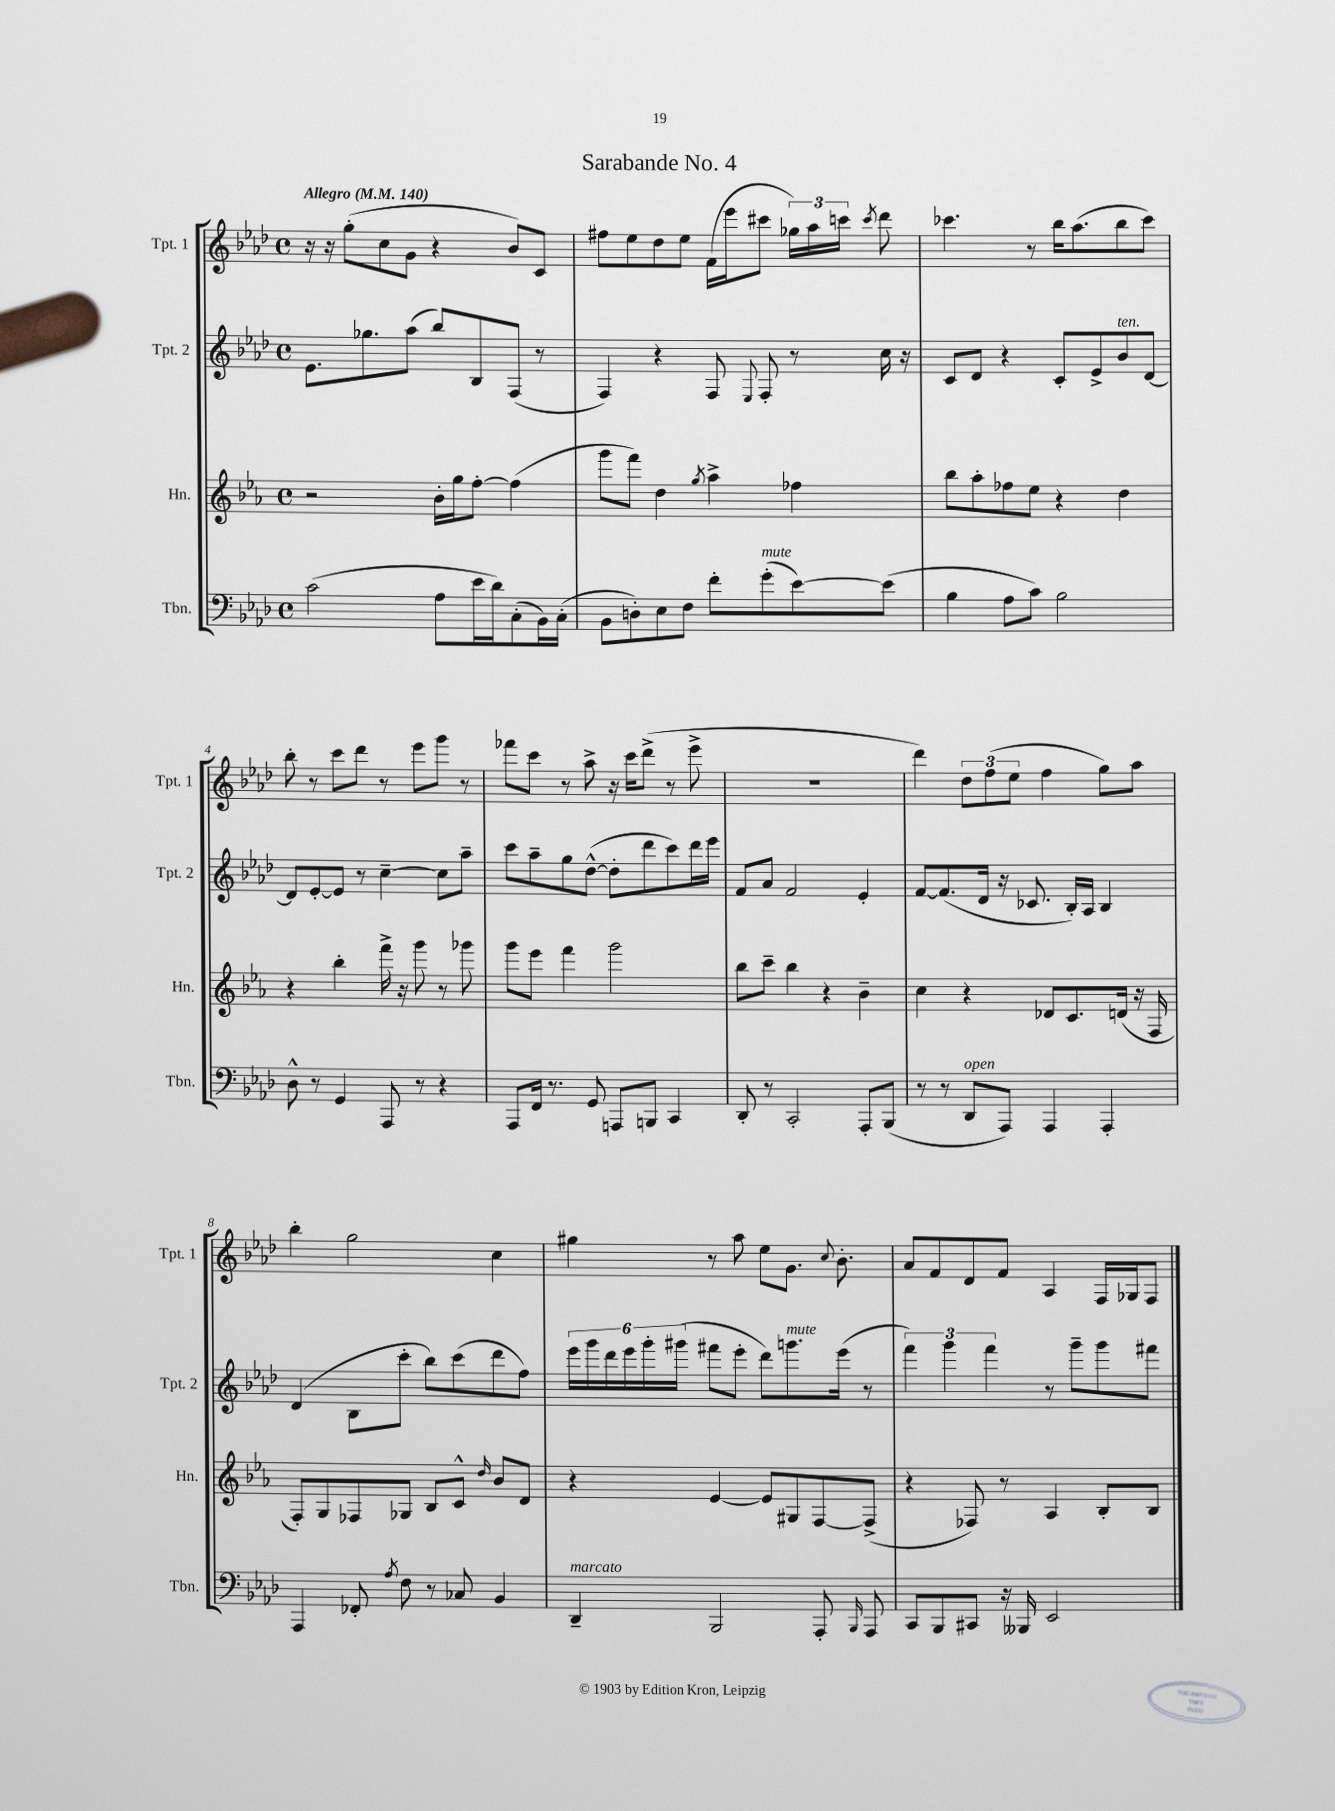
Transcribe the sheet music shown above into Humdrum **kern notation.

**kern	**kern	**kern	**kern
*staff4	*staff3	*staff2	*staff1
*clefF4	*clefG2	*clefG2	*clefG2
*k[b-e-a-d-]	*k[b-e-a-]	*k[b-e-a-d-]	*k[b-e-a-d-]
*M4/4	*M4/4	*M4/4	*M4/4
*met(c)	*met(c)	*met(c)	*met(c)
*MM140	*MM140	*MM140	*MM140
(2c\	2r	8.e-\L	16r
.	.	.	16r
.	.	.	(8gg'\L
.	.	8.gg-\	.
.	.	.	8cc\
.	.	(8aa-\J	8g\J
8A-\L	16b-'\LL	8bb-/L)	4r
.	16gg\J	.	.
16e-\L	[8ff'\J	8B-/	.
16d-\J)	.	.	.
(8C'\	(4ff\]	(8F/J	8b-/L)
16BB-\L)	.	8r	8c/J
(16C'\JJ	.	.	.
=	=	=	=
8BB-\L	8ggg\L	4F/)	8ff#\L
8D'\)	8fff\J)	.	8ee-\
8E-\	4dd\	4r	8dd-\
8F\J	.	.	8ee-\J
.	8qgg/	.	.
8f'\L	4aa-^\	8F/	(16f\LL
.	.	.	16eee-\J
.	.	8qqE-/	.
(8g'\	.	8F'/	8ccc#\J
[8e-\)	4ff-\	8r	24gg-\LL)
.	.	.	24aa-\
.	.	.	24ccc\JJ
.	.	.	8qccc/
(8e-\]J	.	16cc\	8ddd-\
.	.	16r	.
=	=	=	=
4B-\	8bb-\L	8c/L	4.ccc-\
.	8aa-'\	8d-/J	.
8A-\L	8ff-\	4r	.
8c\J)	8ee-\J	.	8r
2B-\	4r	8c'/L	16bb-\LK
.	.	.	(8.aa-\
.	.	8e-^/	.
.	4dd\	8b-/	8bb-\
.	.	[8d-/J	8ccc-\J)
=	=	=	=
8D-^^\	4r	8d-/]L	8bb-'\
8r	.	[8e-'/	8r
4GG/	4bb-'\	8e-/]J	8ccc\L
.	.	8r	8ddd-\J
8AAA-/	16fff^\	[4cc~\	8r
.	16r	.	.
8r	8ggg\	.	8eee-\L
4r	8r	8cc\]L	8ggg\J
.	8ggg-\	8aa-~\J	8r
=	=	=	=
8AAA-/L	8ggg\L	8ccc\L	8fff-\L
16FF/Jk	8eee-\J	8aa-~\	8ccc\J
8.r	.	.	.
.	4fff\	8gg\	8r
8GG/	.	([8dd-^^\J	8aa-^\
8AAA/L	2ggg\	8dd-'\]L	16r
.	.	.	16ccc\LK
8BBB/J	.	8ddd-\	(8ddd-^\J
4CC/	.	8ccc\)	8r
.	.	16ddd-\L	8eee-^\
.	.	16eee-\JJ	.
=	=	=	=
8DD-'/	8bb-\L	8f/L	1r
8r	8ccc~\J	8a-/J	.
2CC'/	4bb-\	2f/	.
.	4r	.	.
8AAA-'/L	4b-~\	4e-'/	.
(8BBB-/J	.	.	.
=	=	=	=
8r	4cc\	[8f/L	4ddd-\)
8r	.	(8.f/]	.
8DD-/L	4r	.	12dd-\L
.	.	16d-/Jk	.
.	.	.	(12ff\
8AAA-/J)	.	16r	.
.	.	.	12ee-\J
.	.	8.c-/	.
4AAA-/	8d-/L	.	4ff\
.	8.c/	16B-'/LL)	.
.	.	16A-/JJ	.
4AAA-'/	.	4B-/	8gg\L)
.	(16d/Jk	.	.
.	16r	.	8aa-\J
.	16F/	.	.
=	=	=	=
4AAA-/	8F'/L)	(4d-/	4bb-'\
.	8G/	.	.
8FF-'/	8F-/	8B-\L	2gg\
8qA-/	.	.	.
8F\	8G-/J	8ccc'\J	.
8r	8B-/L	8bb-\L)	.
8C-/	8c^^/J	(8ccc\	.
.	16qqdd/	.	.
4BB-/	8b-/L	8ddd-\	4cc\
.	8d/J	8ff\J)	.
=	=	=	=
4DD-~/	4r	24eee-\LL	4gg#\
.	.	24ggg\	.
.	.	24ddd-\	.
.	.	24eee-\	.
.	.	24ggg'\	.
.	.	(24ggg#\JJ	.
2BBB-/	[4e-/	8fff#\L	8r
.	.	8eee-'\J	8aa-\
.	8e-/]L	8ddd-\L)	8ee-\L
.	8G#/	8.ggg\	8.g\J
8AAA-'/	[8F/	.	.
.	.	.	8qqcc/
.	.	(16eee-\Jk	8.b-'\
16qqBBB-/	.	.	.
8AAA-/	(8F^/]J	8r	.
=	=	=	=
8CC/L	4r	6fff\)	8a-/L
8BBB-/	.	.	8f/
.	.	6ggg\	.
8CC#/J	8F-/)	.	8d-/
.	.	6fff\	.
16r	8r	.	8f/J
16BBB--/	.	.	.
2EE-/	4A-/	8r	4A-/
.	.	8ggg~\L	.
.	8B-'/L	8ggg\	16F/LL
.	.	.	16G-/J
.	8B-/J	8fff#\J	8F/J
==	==	==	==
*-	*-	*-	*-
